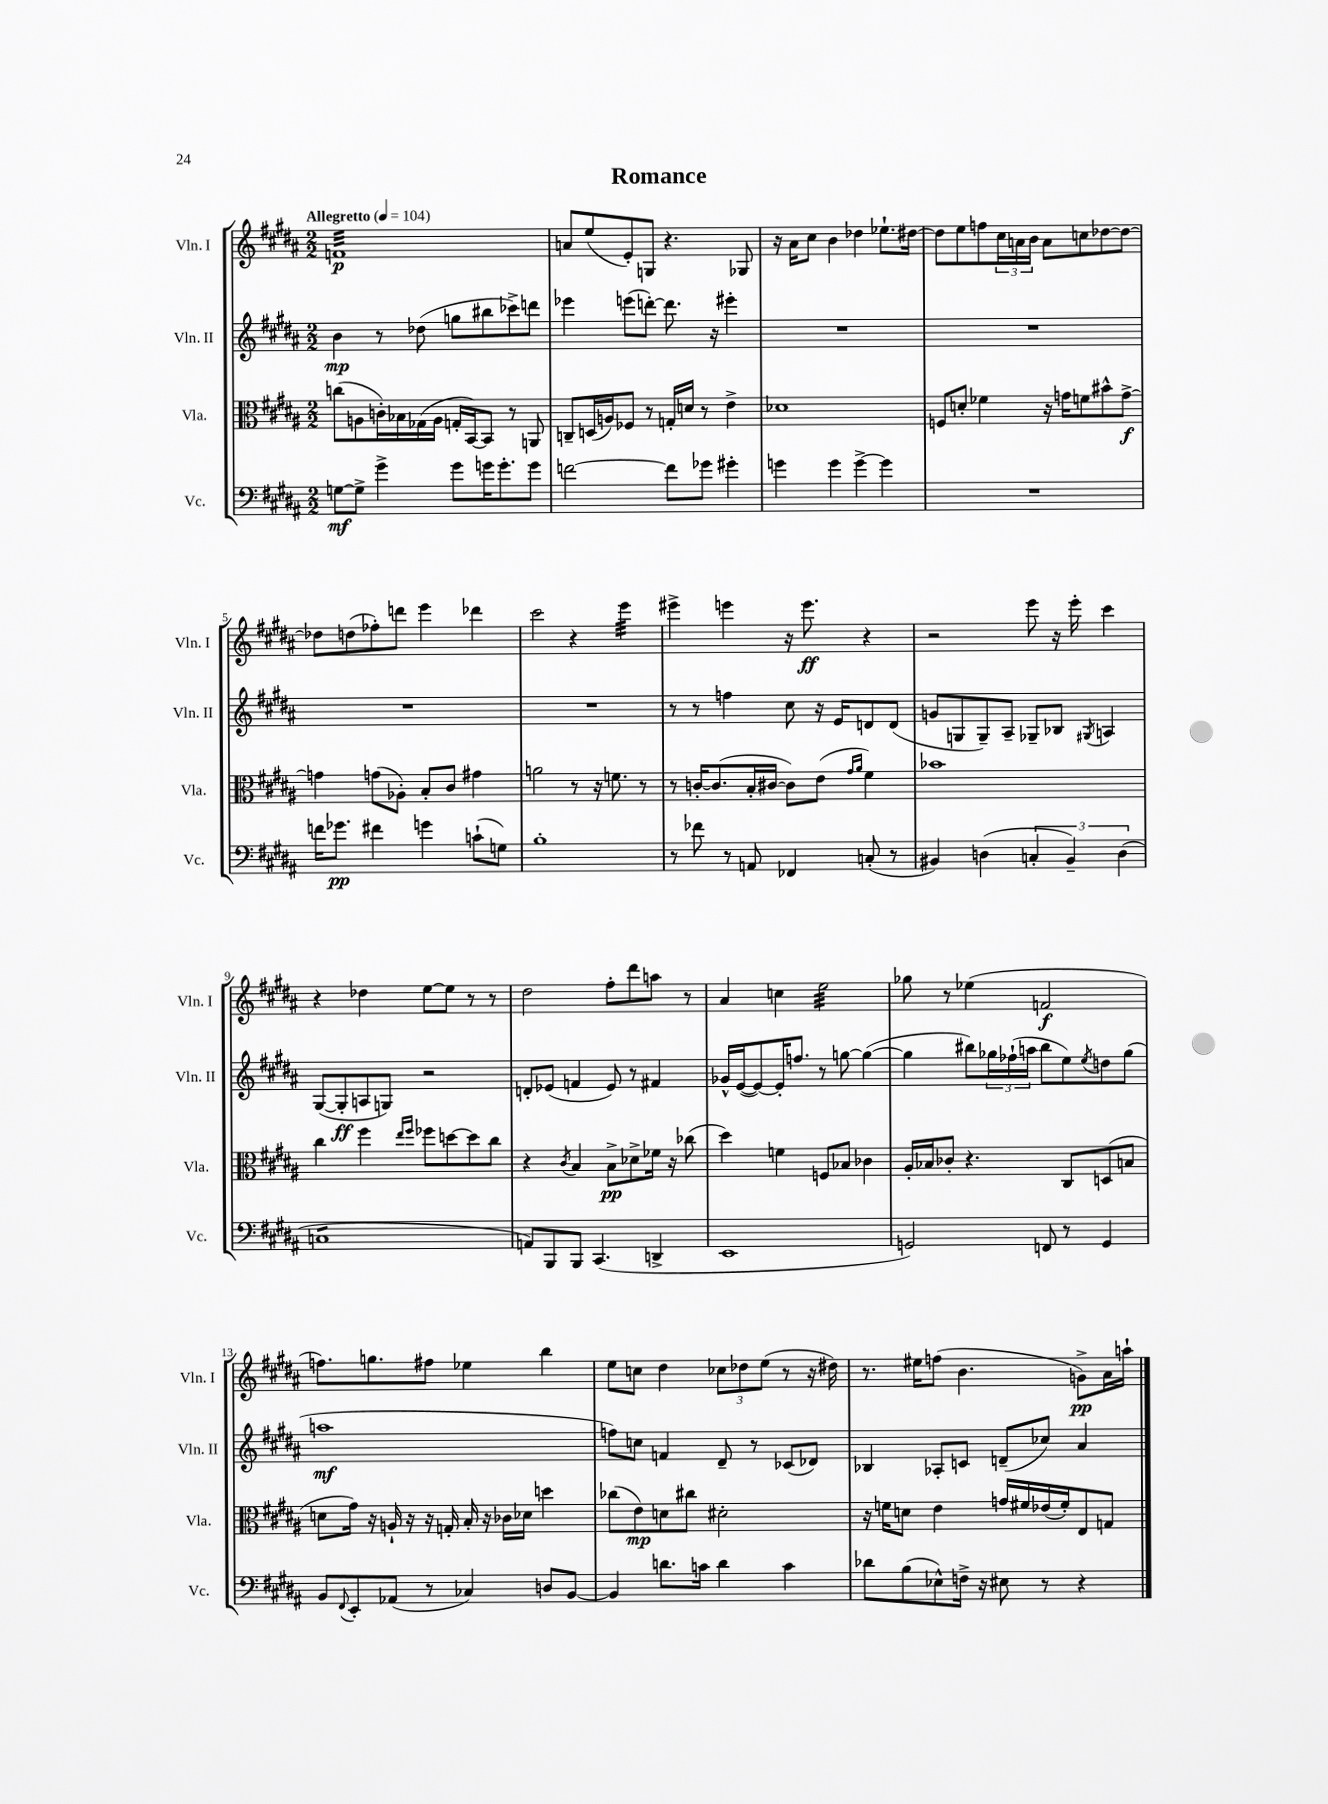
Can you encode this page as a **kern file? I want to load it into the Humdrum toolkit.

**kern	**kern	**kern	**kern
*staff4	*staff3	*staff2	*staff1
*clefF4	*clefC3	*clefG2	*clefG2
*k[f#c#g#d#a#]	*k[f#c#g#d#a#]	*k[f#c#g#d#a#]	*k[f#c#g#d#a#]
*M2/2	*M2/2	*M2/2	*M2/2
*MM104	*MM104	*MM104	*MM104
[8G	(8cc	4b	1f
8G^]	8A	.	.
4g#^	16c')	8r	.
.	16B-	.	.
.	(16G-	(8dd-	.
.	16A	.	.
8g#	16G'	8gg	.
.	[16BB)	.	.
16g	8BB]	8bb#	.
8.g'	.	.	.
.	8r	8ccc-^)	.
8g	8AA	8ddd	.
=	=	=	=
[2f	8C~	4eee-	8a
.	(16D	.	(8ee
.	16A)	.	.
.	8F-	(8eee	8e')
.	8r	[8ddd')	8G
8f]	16G'	8.ddd]	4.r
.	16d	.	.
8g-	8r	.	.
.	.	16r	.
4g#'	4e^	4eee#'	.
.	.	.	8G-
=	=	=	=
4g	1d-	1r	16r
.	.	.	16a#
.	.	.	8cc#
4g	.	.	4b
[4g^	.	.	4dd-
4g]	.	.	8.ee-`
.	.	.	[16dd#
=	=	=	=
1r	8F	1r	8dd#]
.	8d'	.	8ee
.	4f-	.	8ff
.	.	.	24cc#
.	.	.	24a
.	.	.	24b
.	16r	.	8a
.	16g	.	.
.	8f	.	8cc
.	8b#^^	.	[8dd-
.	[8g^	.	8dd-_
=	=	=	=
16f	4g]	1r	8dd-]
8.g-	.	.	.
.	.	.	(8dd
4f#	(8g	.	8ff-')
.	8A-')	.	8ddd
4g	8B'	.	4eee
.	8c#	.	.
(8c`	4g#	.	4ddd-
8G)	.	.	.
=	=	=	=
1B'	2a	1r	2ccc#
.	8r	.	4r
.	16r	.	.
.	8.f	.	.
.	.	.	4eee
.	8r	.	.
=	=	=	=
8r	8r	8r	4eee#^
8f-	[16c'	8r	.
.	(8.c]	.	.
8r	.	4ff	4eee
8AA	16B'	.	.
.	[16c#	.	.
4FF-	8c#])	8cc#	16r
.	.	.	8.eee
.	(8e	16r	.
.	.	16e	.
.	16qqg#	.	.
.	16qqa#	.	.
(8C'	4f#)	8d	4r
8r	.	(8d	.
=	=	=	=
4BB#)	1b-	8g	2r
.	.	8G	.
(4D	.	8G~)	.
.	.	8A#~	.
6C'	.	8G-~	8eee
.	.	8B-	16r
6BB#~)	.	.	.
.	.	.	16eee'
.	.	8qG#	.
.	.	4A	4ccc#
(6D	.	.	.
=	=	=	=
1C	4cc#	([8G#	4r
.	.	8G#']	.
.	4ff#	8A	4dd-
.	.	8G)	.
.	16qqee	.	.
.	16qqff#	.	.
.	8ff-	2r	[8ee
.	[8dd	.	8ee]
.	8dd]	.	8r
.	8cc#	.	8r
=	=	=	=
8AA)	4r	8d'	2dd#
8BBB	.	(8e-	.
.	8qc#	.	.
8BBB	4B	4f	.
(4.CC#	.	.	.
.	8B^	8e-)	8ff#'
.	8d-^	8r	8ddd#
4DD^	16f-	4f#	8aa
.	16r	.	.
.	(8cc-	.	8r
=	=	=	=
1EE	4dd#)	16g-^^	4a#
.	.	([16e	.
.	.	8e_)	.
.	4f	16e']	4cc
.	.	8.ff	.
.	8F	8r	2ee
.	8B-	[8gg	.
.	4c-	(4gg_	.
=	=	=	=
2GG)	16A#'	4gg]	8gg-
.	16B-	.	.
.	8c-'	.	8r
.	4.r	8bb#)	(4ee-
.	.	24gg-	.
.	.	(24ff-`	.
.	.	24aa	.
8FF	.	8bb#	2f
8r	8C#	8ee)	.
.	.	8qee	.
4GG	(8D	8dd	.
.	8B	(8gg-	.
=	=	=	=
8BB	8d	1aa	8.ff)
8qqFF#	.	.	.
8EE'	16g#)	.	.
.	16r	.	8.gg
(8AA-	16A`	.	.
.	16r	.	.
8r	16r	.	8ff#
.	16G'	.	.
4C-)	16B'	.	4ee-
.	16r	.	.
.	16c-	.	.
.	16d-	.	.
8D	4dd	.	4bb
[8BB	.	.	.
=	=	=	=
4BB]	(8cc-	8ff)	8ee
.	8e)	8cc	8cc
8.d	8d	4f	4dd#
.	8cc#	.	.
16c	.	.	.
4d	2d#'	8d#~	12cc-
.	.	.	12dd-
.	.	8r	.
.	.	.	(12ee
4c	.	(8c-	8r
.	.	8d-)	16r
.	.	.	16dd#)
=	=	=	=
8d-	16r	4B-	8.r
.	16f	.	.
(8B	8d	.	.
.	.	.	16ee#
8E-^^)	4e	8A-'	(8ff
16F^	.	8c	4.b
16r	.	.	.
8E#	16g	(8d~	.
.	16f#	.	.
8r	(16e-	8cc-)	.
.	16f#')	.	.
4r	8E	4a#	8g^)
.	8G	.	16a#
.	.	.	16aa`
==	==	==	==
*-	*-	*-	*-
